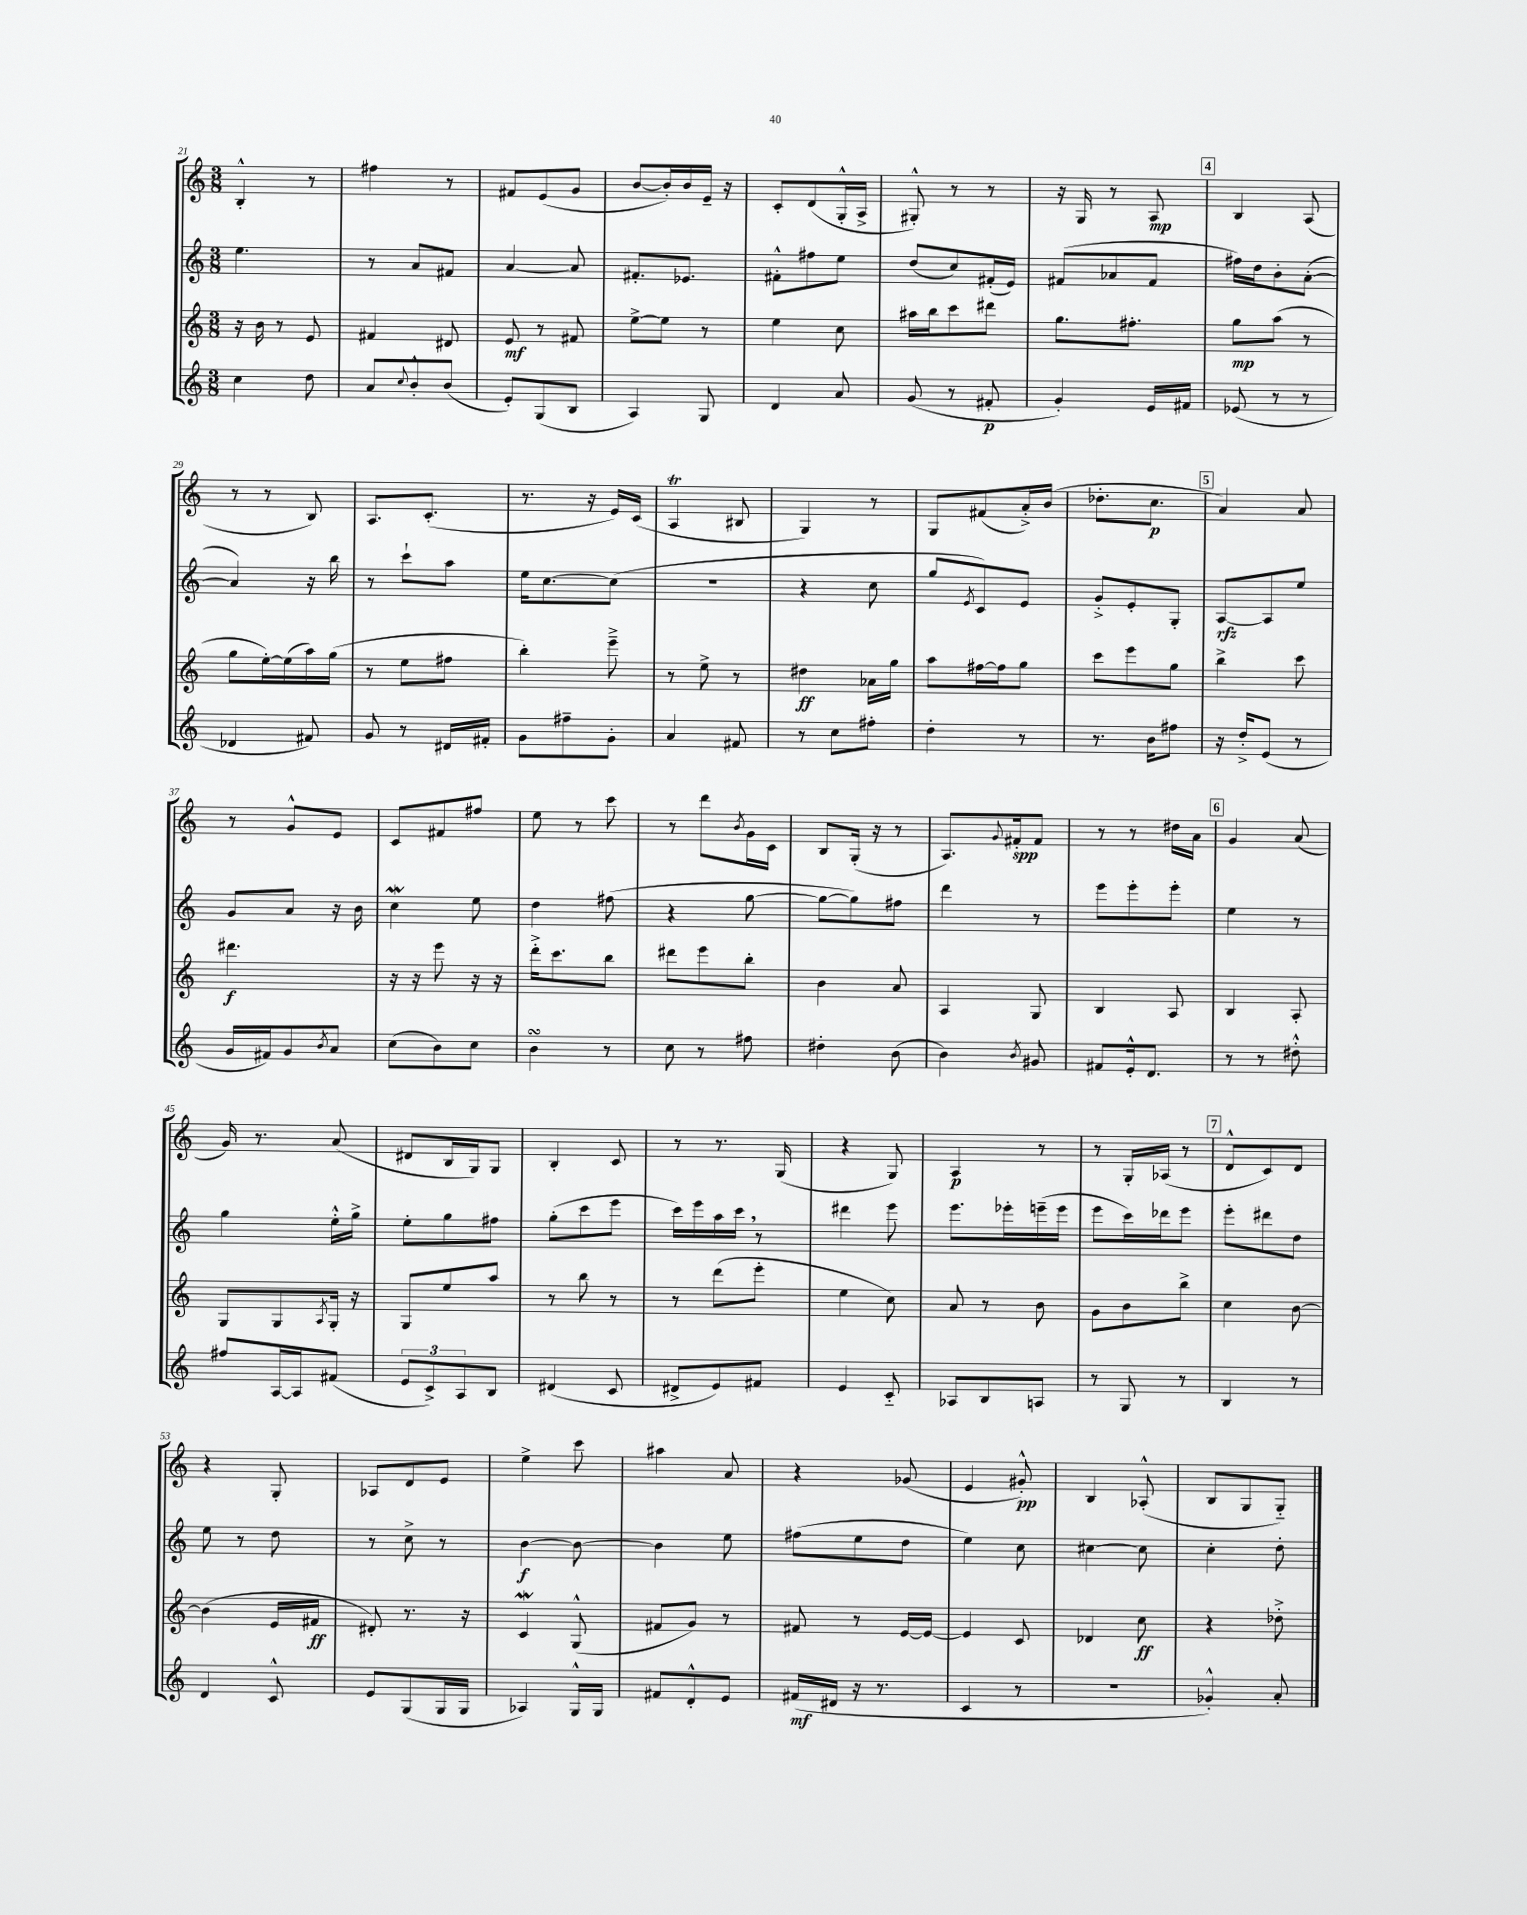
<<
\new StaffGroup <<
\new Staff = "s0" {
    \clef treble \key c \major \numericTimeSignature \time 3/8
    b4-.-^ r8 |
    fis''4 r8 |
    fis'8 e'8( g'8 |
    b'8~ b'16-.) b'16 e'16-- r16 |
    c'8-. d'8( g16-.-^ a16-> |
    gis8-.-^) r8 r8 |
    r16 g16 r8 a8\mp |
    \mark \markup { \box "4" } b4 a8( |
    r8 r8 b8) |
    a8. c'8.-.( |
    r8. r16 e'16) c'16( |
    a4\trill bis8 |
    g4) r8 |
    g8 fis'8( a'16-.->) b'16( |
    des''8.-. c''8.\p |
    \mark \markup { \box "5" } a'4) a'8 |
    r8 g'8-^ e'8 |
    c'8 fis'8 fis''8 |
    e''8 r8 c'''8 |
    r8 d'''8 \acciaccatura { b'8 } g'16 c'16 |
    b8 g16-.( r16 r8 |
    a8.) \appoggiatura { g'8 } fis'16-.\spp fis'8 |
    r8 r8 dis''16 a'16 |
    \mark \markup { \box "6" } g'4 a'8( |
    g'16) r8. a'8( |
    dis'8 b16 g16) g8 |
    b4-. c'8 |
    r8 r8. g16( |
    r4 g8) |
    a4\p r8 |
    r8 g16-. aes16( r8 |
    \mark \markup { \box "7" } d'8-^ c'8) d'8 |
    r4 g8-. |
    aes8 d'8 e'8 |
    e''4-> c'''8 |
    ais''4 a'8 |
    r4 ges'8( |
    e'4 gis'8-.-^\pp) |
    b4 aes8-.-^( |
    b8 g8 g8-_) \bar "|." |
}
\new Staff = "s1" {
    \clef treble \key c \major \numericTimeSignature \time 3/8
    e''4. |
    r8 a'8 fis'8 |
    a'4~ a'8 |
    fis'8.-. ees'8. |
    fis'8-.-^ fis''8 e''8 |
    d''8( c''8) fis'16-.( e'16) |
    fis'8( aes'8 fis'8 |
    \mark \markup { \box "4" } fis''16) d''16 b'8-. a'8~-.( |
    a'4) r16 b''16 |
    r8 c'''8-! a''8 |
    e''16 c''8.~ c''8( |
    R4. |
    r4 c''8 |
    g''8 \acciaccatura { e'8 } c'8) e'8 |
    g'8-.-> e'8-. g8-. |
    \mark \markup { \box "5" } a8~\rfz a8 e''8 |
    g'8 a'8 r16 b'16 |
    c''4\mordent e''8 |
    d''4 fis''8( |
    r4 g''8~ |
    g''8~ g''8) fis''8 |
    d'''4 r8 |
    e'''8 e'''8-. e'''8-. |
    \mark \markup { \box "6" } e''4 r8 |
    g''4 e''16-.-^ g''16-> |
    e''8-. g''8 fis''8 |
    g''8-.( c'''8 e'''8 |
    c'''16) e'''16 a''16 c'''16 \breathe r8 |
    dis'''4 e'''8 |
    e'''8. ees'''16-. e'''16--( e'''16 |
    e'''8 c'''16) des'''16 e'''8 |
    \mark \markup { \box "7" } e'''8-. dis'''8 d''8 |
    e''8 r8 d''8 |
    r8 c''8-> r8 |
    b'4~\f b'8~ |
    b'4 e''8 |
    fis''8( e''8 d''8 |
    e''4) c''8 |
    cis''4~ cis''8 |
    c''4-. d''8-. \bar "|." |
}
\new Staff = "s2" {
    \clef treble \key c \major \numericTimeSignature \time 3/8
    r16 b'16 r8 e'8 |
    fis'4 dis'8 |
    e'8\mf r8 fis'8 |
    e''8~-> e''8 r8 |
    e''4 c''8 |
    ais''16 b''16 c'''8 dis'''8 |
    g''8. fis''8.-. |
    \mark \markup { \box "4" } g''8\mp a''8( r8 |
    g''8 e''16~-.) e''16( a''16) g''16( |
    r8 e''8 fis''8 |
    b''4-.) e'''8---> |
    r8 e''8-> r8 |
    dis''4\ff aes'16 g''16 |
    a''8 fis''16~ fis''16 g''8 |
    c'''8 e'''8 g''8 |
    \mark \markup { \box "5" } b''4-> c'''8 |
    dis'''4.\f |
    r16 r16 e'''8 r16 r16 |
    d'''16-.-> c'''8. b''8 |
    dis'''8 e'''8 b''8-. |
    b'4 a'8 |
    a4 g8 |
    b4 a8 |
    \mark \markup { \box "6" } b4 a8-. |
    g8 g8 \acciaccatura { a8 } g16-. r16 |
    g8 e''8 a''8 |
    r8 b''8 r8 |
    r8 d'''8( e'''8-. |
    e''4 c''8) |
    a'8 r8 b'8 |
    g'8 b'8 b''8-> |
    \mark \markup { \box "7" } c''4 b'8~ |
    b'4( e'16 fis'16\ff |
    dis'8-.) r8. r16 |
    c'4\mordent g8-^( |
    fis'8 g'8) r8 |
    fis'8 r8 e'16~ e'16~ |
    e'4 c'8 |
    des'4 c''8\ff |
    r4 des''8-.-> \bar "|." |
}
\new Staff = "s3" {
    \clef treble \key c \major \numericTimeSignature \time 3/8
    c''4 d''8 |
    a'8 \appoggiatura { c''8 } b'8-.-^ b'8( |
    e'8-.) g8( b8 |
    a4) g8 |
    d'4 a'8 |
    g'8( r8 fis'8-.\p |
    g'4-.) e'16 fis'16 |
    \mark \markup { \box "4" } ees'8( r8 r8 |
    des'4 fis'8) |
    g'8 r8 dis'16 fis'16-. |
    g'8 fis''8-- g'8-. |
    a'4 fis'8 |
    r8 c''8 fis''8-. |
    d''4-. r8 |
    r8. b'16 fis''8 |
    \mark \markup { \box "5" } r16 d''16-.-> e'8( r8 |
    g'16 fis'16) g'8 \acciaccatura { b'8 } a'8 |
    c''8( b'8) c''8 |
    b'4\turn r8 |
    c''8 r8 fis''8 |
    dis''4-. b'8( |
    b'4) \acciaccatura { b'8 } gis'8 |
    fis'8 e'16-.-^ d'8. |
    \mark \markup { \box "6" } r8 r8 dis''8-.-^ |
    fis''8 a16~ a16 fis'8( |
    \tuplet 3/2 { e'8 c'8->) a8 } b8 |
    dis'4( c'8 |
    dis'8-> e'8) fis'8 |
    e'4 c'8-_ |
    aes8 b8 a8 |
    r8 g8 r8 |
    \mark \markup { \box "7" } b4 r8 |
    d'4 c'8-^ |
    e'8 g8( g16 g16 |
    aes4) g16-^ g16 |
    fis'8 d'8-.-^ e'8 |
    fis'16\mf( dis'16 r16 r8. |
    c'4 r8 |
    R4. |
    ges'4-.-^) a'8-. \bar "|." |
}
>>
>>
\layout { \context { \Score currentBarNumber = #21 } }
